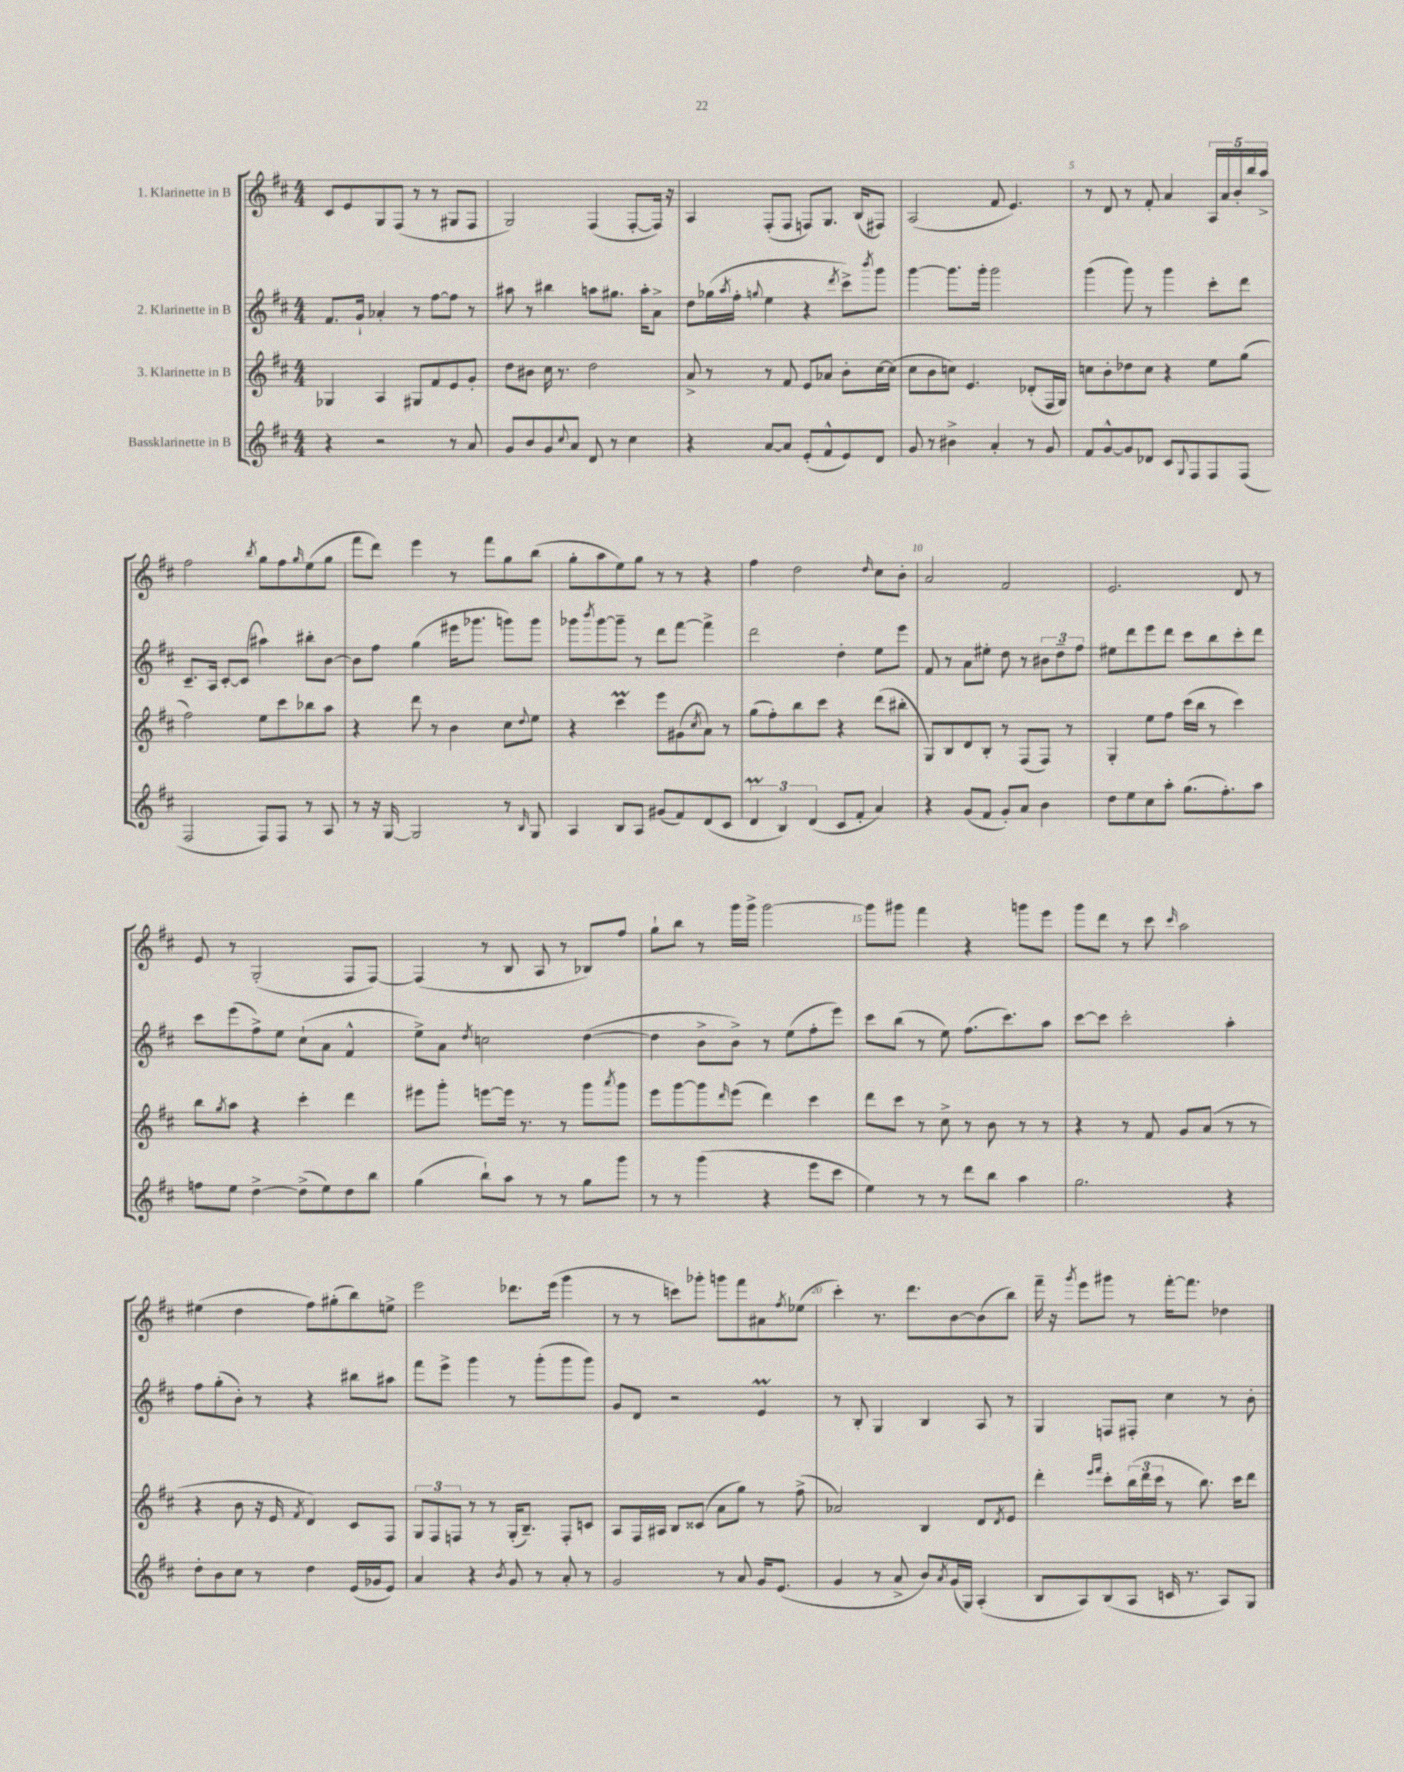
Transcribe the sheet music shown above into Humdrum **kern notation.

**kern	**kern	**kern	**kern
*staff4	*staff3	*staff2	*staff1
*clefG2	*clefG2	*clefG2	*clefG2
*k[f#c#]	*k[f#c#]	*k[f#c#]	*k[f#c#]
*M4/4	*M4/4	*M4/4	*M4/4
4r	4G-	8.f#	8c#
.	.	.	8e
.	.	16g`	.
2r	4A	4a-'	8G
.	.	.	(8F#
.	8G#	8r	8r
.	8f#	[8ff#	8r
8r	8e	8ff#]	8G#
8a	8g'	8r	8F#
=	=	=	=
8g	8dd	8aa#	2G)
8b	8b#	8r	.
8g	16cc#	4bb#	.
.	8.r	.	.
8qqcc#	.	.	.
8a	.	.	.
8d	2dd	8aa	(4F#
8r	.	8.gg#	.
4cc#	.	.	[8F#'
.	.	16aa'	.
.	.	8a^	16F#])
.	.	.	16r
=	=	=	=
4r	8a^	8dd	4A
.	8r	(16gg-	.
.	.	8qaa	.
.	.	16ff#'	.
.	.	8qqgg	.
[8a	8r	4ee	(8F#'
8a]	8f#	.	8F#
(8e'	8e	4r	8F)
8f#^^	8a-	.	8.G
.	.	8qddd	.
8e)	8b'	8ccc#^)	.
.	.	.	(16B
.	.	8qbbb	.
8d	[16cc#	8ggg	8F#)
.	(16cc#]	.	.
=	=	=	=
8g	8cc#	[4ggg	(2A
8r	8b	.	.
4b#^	8cc)	8.ggg]	.
.	4.e	.	.
.	.	16ggg'	.
4a'	.	2ggg	8f#
.	.	.	4.e)
8r	(8d-'	.	.
8g	16F#	.	.
.	16G)	.	.
=	=	=	=
8f#	8cc	(4ggg	8r
[8g^^	8b'	.	8d
8g]	8dd-	8ggg)	8r
8d-	8cc	8r	8f#'
8c#	4r	4ggg	4a
8qqG	.	.	.
8F#	.	.	.
8F#	8ee	8ccc#'	20A
.	.	.	20a
.	.	.	20b'
(8F#	(8gg	8ddd	.
.	.	.	20bb
.	.	.	20aa^
=	=	=	=
2F#	2ff#)	8.c#~	2ff#
.	.	16A	.
.	.	[8c#'	.
.	.	(8c#]	.
.	.	.	8qbb
8F#)	8ee	4aa#)	8gg
8F#	8ccc#	.	8ff#
.	.	.	16qqgg
8r	8bb-	8bb#'	(8ee
8A	8aa	[8b	8gg
=	=	=	=
8r	4r	8b]	8fff#
16r	.	8ff#	8ddd)
[16G	.	.	.
2G]	8ddd	(4gg	4eee
.	8r	.	.
.	4b	16eee#	8r
.	.	8.ggg-	.
.	.	.	8fff#
8r	8cc#	8ggg)	8gg
16qqB	8qqdd	.	.
8G	8ee	8ggg	(8bb
=	=	=	=
4A	4r	8ggg-	8gg'
.	.	8qbbb	.
.	.	[8ggg-	8aa
8B	4ccc#	8ggg-~]	8ee)
8A	.	8r	8gg
(8g#	8eee	8ddd	8r
8f#)	(8g#	[8fff#	8r
.	8qcc#	.	.
(8d	8a)	4fff#^]	4r
8c#	8r	.	.
=	=	=	=
6d	(8gg	2ddd	4ff#
.	8ff#')	.	.
6B)	.	.	.
.	8bb	.	2dd
(6d	.	.	.
.	8ccc#	.	.
8c#	4r	4dd'	.
8f#'	.	.	.
.	.	.	16qqdd
4a)	(8ddd	8ee	8cc#
.	8bb#'	8eee	8b'
=	=	=	=
4r	8G)	8f#	2a
.	8B	8r	.
(8g	8d	8a	.
8f#	8B'	8ee#'	.
8g')	8r	8dd	2f#
8a	(8F#	8r	.
4b	8F#)	12b#	.
.	.	12dd~	.
.	8r	.	.
.	.	12ff#	.
=	=	=	=
8dd	4G'	8ee#	2.e
8ee	.	8ddd	.
8cc#	8ee	8eee	.
8aa'	8ff#	8ddd	.
(8.gg	(16ccc#	8ccc#	.
.	16bb	.	.
.	8r	8bb	.
8.ff#')	.	.	.
.	4ccc#)	8ccc#'	8d
8aa	.	8ddd	8r
=	=	=	=
8ff	8bb	8ccc#	8e
.	8qgg	.	.
8ee	8aa	(8eee	8r
[4dd^	4r	8ff#^)	(2G'
.	.	8ee	.
(8dd^]	4ccc#'	(8cc#`	.
8ee)	.	8a	.
8dd	4ddd	4f#^^	8F#
8bb	.	.	[8F#)
=	=	=	=
(4gg	8eee#	8ee^)	(4F#]
.	8ggg'	8a	.
.	.	8qdd	.
8bb`)	[8eee	2cc	8r
8aa	16eee]	.	8B
.	8.r	.	.
8r	.	.	8A
8r	8r	.	8r
8gg	8ggg	([4dd	8B-)
.	8qaaa	.	.
8ggg	8ggg	.	8ff#
=	=	=	=
8r	8eee	4dd]	8gg`
8r	[8ggg	.	8bb
(4ggg	8ggg]	8b^	8r
.	16qqddd	.	.
.	(8eee	8b^)	16ggg
.	.	.	16ggg^
4r	4ddd)	8r	[2ggg
.	.	(8ee	.
8eee	4ccc#	8ff#'	.
8ccc#	.	8eee)	.
=	=	=	=
4ee)	8ddd	8ccc#	8ggg]
.	8ccc#	(8bb	8ggg#
8r	8r	8r	4fff#
8r	8cc#^	8ee)	.
8ddd	8r	(8.ff#	4r
8bb	8b	.	.
.	.	8.ccc#)	.
4aa	8r	.	8ggg
.	8r	8aa	8eee
=	=	=	=
2.gg	4r	[8ccc#	8ggg
.	.	8ccc#]	8ddd
.	8r	2ccc#'	8r
.	8f#	.	8ccc#
.	.	.	16qqccc#
.	8g	.	2aa
.	(8a	.	.
4r	8r	4aa'	.
.	8r	.	.
=	=	=	=
8dd'	4r	8ff#	(4ee#
8b	.	(8gg'	.
8cc#	8b	8b')	4dd
8r	16r	8r	.
.	16e	.	.
.	8qf#	.	.
4dd	4d)	4r	8ff#)
.	.	.	(8gg#'
(16e	8c#	8bb#	8bb)
16g-	.	.	.
8e)	8F#	8aa#	8ee^
=	=	=	=
4a	12G	8fff#	2eee
.	12F#	.	.
.	.	8eee^	.
.	12F	.	.
4r	8r	4ggg	.
.	8r	.	.
8qb	.	.	.
8g	(16G'	8r	8.ddd-
.	8.B~)	.	.
8r	.	(8ggg'	.
.	.	.	(16eee
8a'	8F'	8ggg	4ggg
8r	8c	8ggg)	.
=	=	=	=
2g	8A	8g	8r
.	16F#	8d	8r
.	16A#	.	.
.	8B	2r	8ccc)
.	(8c##	.	8ggg-'
8r	8a	.	8ggg
8a	8gg)	.	8fff#
16g	8r	4e	8a#
(8.e	.	.	.
.	.	.	8qff#
.	(8ff#^	.	(8ee-
=	=	=	=
4g	2a-)	8r	4ccc#')
.	.	8B'	.
8r	.	4G	8.r
8a^	.	.	.
.	.	.	8.ddd
8b)	4B	4B	.
8qa	.	.	.
(16g	.	.	[8b
16G)	.	.	.
(4A'	8d	8A	(8b]
.	8qd	.	.
.	8e	8r	8bb)
=	=	=	=
8B	4ddd'	4G	16fff#~
.	.	.	16r
.	.	.	8qggg
8A)	.	.	8eee
.	16qqeee	.	.
.	16qqfff#	.	.
(8B	8ccc#'	8F	8ggg#
8A	(24bb	8F#'	8r
.	24ddd	.	.
.	24ccc#	.	.
16c	8r	4cc#	[16fff#'
8.r	.	.	8.fff#]
.	8.bb)	.	.
8A)	.	8r	4dd-
.	16ccc#	.	.
8G	8ddd	8b'	.
==	==	==	==
*-	*-	*-	*-
